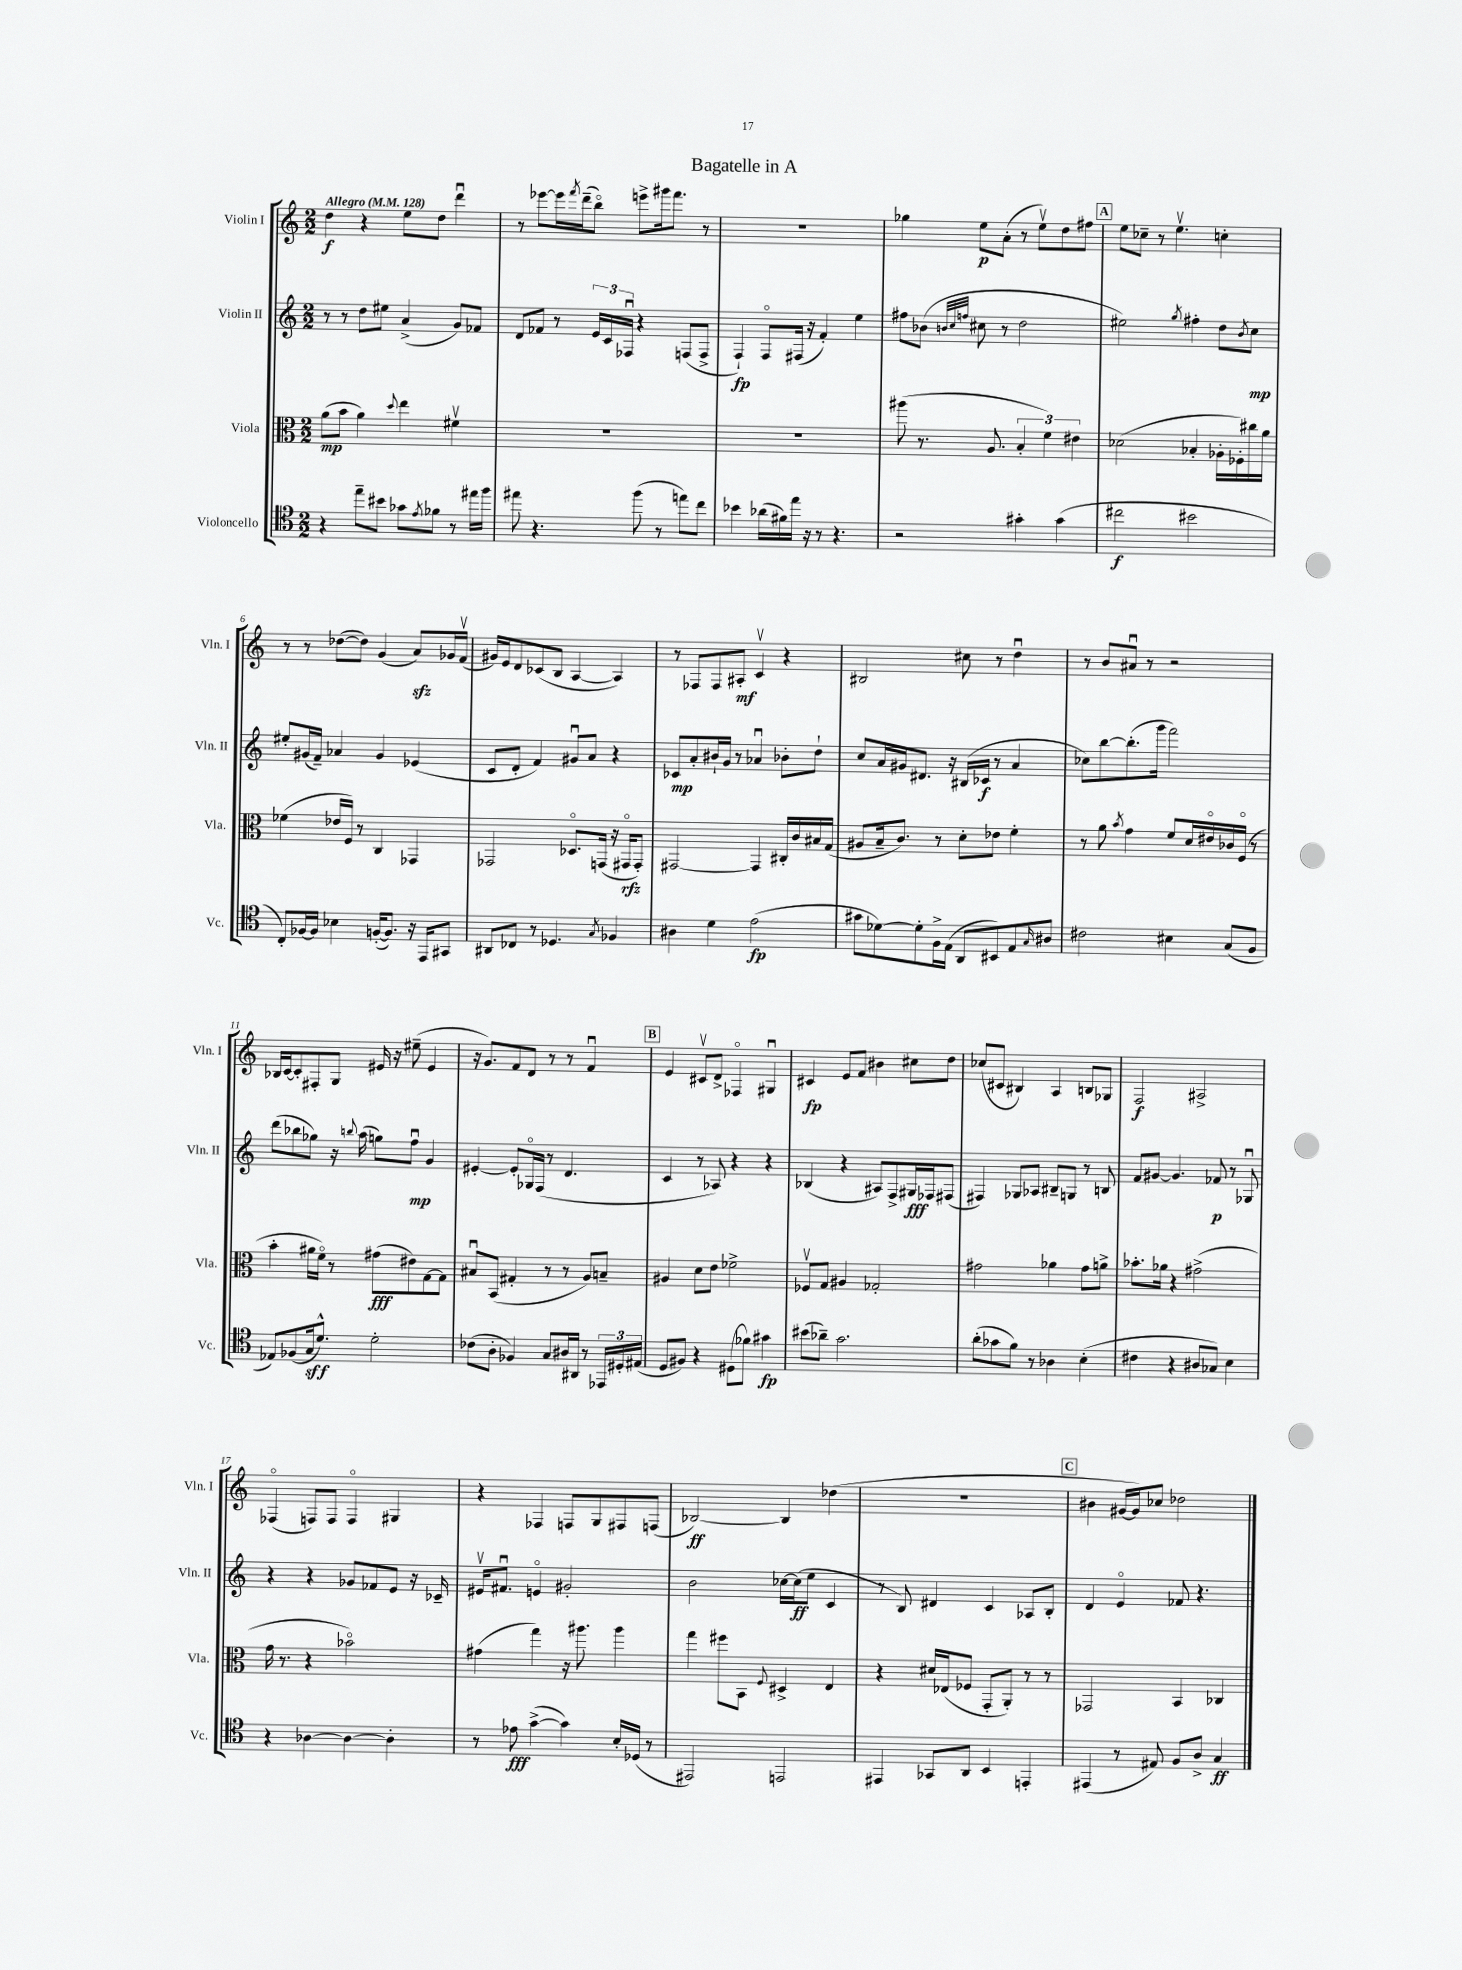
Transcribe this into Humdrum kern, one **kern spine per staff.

**kern	**kern	**kern	**kern
*staff4	*staff3	*staff2	*staff1
*clefC4	*clefC3	*clefG2	*clefG2
*k[]	*k[]	*k[]	*k[]
*M2/2	*M2/2	*M2/2	*M2/2
*MM128	*MM128	*MM128	*MM128
4r	(8a	8r	4dd
.	8b	8r	.
8ee~	4a)	8dd	4r
8b#	.	8ee#	.
.	8qqdd	.	.
8g-	4ee	(4a^	8ee
8qe	.	.	.
8f-	.	.	8dd
8r	4f#v	8g)	4dddu
16ee#	.	8f-	.
16ff	.	.	.
=	=	=	=
8ee#	1r	8d	8r
4.r	.	8f-	[8eee-
.	.	8r	16eee-]
.	.	.	8qfff
.	.	.	(16ddd~
.	.	24e	8bbo)
.	.	24c	.
.	.	24F-u	.
(8ff	.	4r	8eee^
8r	.	.	16ggg#
.	.	.	8.fff
8ee)	.	(8F	.
8cc	.	8F^	8r
=	=	=	=
4b-	1r	4F`)	1r
(16a-	.	8Fo	.
16f#)	.	.	.
16ee	.	(16F#	.
16r	.	16r	.
8r	.	4f')	.
4.r	.	.	.
.	.	4ee	.
=	=	=	=
2r	(8aa#	8ff#	4gg-
.	8.r	(8b-	.
.	.	32qqb	.
.	.	32qqcc	.
.	.	32qqff	.
.	.	8cc#	8ee
.	8.A	.	.
.	.	8r	(8a'
4g#'	6B'	2dd	8r
.	.	.	8eev)
.	6f)	.	.
(4g#	.	.	8dd
.	6e#	.	.
.	.	.	8ff#
=	=	=	=
2cc#	(2d-	2ee#)	8ee
.	.	.	8cc-~
.	.	.	8r
.	.	.	4.eev
.	.	8qgg	.
2b#	4B-'	4ff#'	.
.	16A-'	8dd	4cc'
.	16F-')	.	.
.	.	8qb	.
.	16cc#	8cc	.
.	16a	.	.
=	=	=	=
8C')	(4f-	8ee#'	8r
[16F-	.	(16g#	8r
16F-]	.	16f~)	.
4B-	16e-	4a-	([8dd-
.	16F)	.	.
.	8r	.	8dd-])
([16F'	4C	4g#	(4g
8.F])	.	.	.
16r	4GG-	(4e-	8a)
16EE	.	.	.
8GG#	.	.	16g-
.	.	.	(16fv
=	=	=	=
8AA#	2GG-	8c	16g#)
.	.	.	16e
8C-	.	8d'	8d
8r	.	4f)	(8c-
4.D-	.	.	8B
.	8.D-o	8g#u	[4A
.	.	8a	.
.	(16GG	.	.
8qG	.	.	.
4F-	16r	4r	4A])
.	16GG#o	.	.
.	8GG#')	.	.
=	=	=	=
4A#	[2GG#	8c-	8r
.	.	8a'	8F-
4d	.	16b#`	8F-
.	.	16g	.
.	.	8r	8A#'
(2e	4GG#]	4a-u	4cv
.	16C#'	8b-'	4r
.	16c	.	.
.	16B#	8dd`	.
.	(16G	.	.
=	=	=	=
8g#	8A#	8cc	2B#
[8d-)	16B~	16a	.
.	8.c)	16g#	.
8d-']	.	8.d#	.
16F^	8r	.	.
(16E	.	16r	.
8AA	8d'	(16B#	8cc#
.	.	16c-	.
8BB#)	8e-	8r	8r
8E	4f'	4a	4ddu
16qqG	.	.	.
8A#	.	.	.
=	=	=	=
2c#	8r	8cc-)	8r
.	8a	[8bb	8b
.	8qb	.	.
.	4g	(8.bb']	8a#u
.	.	.	8r
.	.	16ggg	.
4B#	8f	2fff)	2r
.	16d	.	.
.	16e#o	.	.
(8G	16c-	.	.
.	(16Fo	.	.
8F	8r	.	.
=	=	=	=
8E-)	4b'	(8ddd	16B-
.	.	.	[16c
(8F-	.	8bb-	8c']
16G	16a#	8gg-)	8F#'
8.d^^)	16fo)	.	.
.	8r	16r	8G
.	.	8qqbb	.
.	.	(16aa	.
2d'	(8g#	8gg)	16e#
.	.	.	16r
.	8e#)	8ffu	(8ee#~
.	[8G	4g	4e#
.	8G]	.	.
=	=	=	=
(8c-	8B#u	[4e#'	16r
.	.	.	8.g)
8A'	(8BB	.	.
4F-)	4G#'	8e#']	8f
.	.	16G-o	8d
.	.	(16F	.
8G	8r	8r	8r
16A#	8r	4.d	8r
16AA#	.	.	.
8r	8A)	.	4fu
24EE-	8B~	.	.
24D#'	.	.	.
(24E#	.	.	.
=	=	=	=
8D	4A#	4c	4e
8F#)	.	.	.
4r	8d	8r	8c#v
.	8e	8A-)	8d^
(8D#	2f-^	4r	4F-o
8f-)	.	.	.
4g#	.	4r	4G#u
=	=	=	=
(8b#	8F-v	(4B-	4c#
8a-~)	8G	.	.
2.g	4A#	4r	8e
.	.	.	8f
.	2G-'	8A#)	4b#
.	.	8F^	.
.	.	16G#	8cc#
.	.	16F-	.
.	.	(8F#	8dd
=	=	=	=
(8a'	2g#	4F#)	(8cc-
8g-	.	.	8c#
8f)	.	8G-	4B#)
8r	.	8A-	.
4A-	4a-	8B#~	4A
.	.	8G	.
(4B'	8g#	8r	8B
.	8a^	8B	8G-
=	=	=	=
4c#	8.b-'	8f	2F
.	.	[8g#	.
.	16a-	.	.
4r	4r	4.g#]	.
8A#	(2g#^	.	2A#^
8G-)	.	8f-	.
4B	.	8r	.
.	.	8G-u	.
=	=	=	=
4r	16g	4r	(4F-o
.	8.r	.	.
[4A-	4r	4r	8F)
.	.	.	8F
4A-_	2b-o)	8g-	4Fo
.	.	8f-	.
4A-']	.	8e	4G#
.	.	16r	.
.	.	16c-~	.
=	=	=	=
8r	(4g#	16e#v	4r
.	.	8.f#u	.
8e-	.	.	.
([4g^	4gg)	4eo	4F-
4g])	16r	2g#'	8F
.	8.aa#	.	.
.	.	.	8G
16B'	4aa#	.	8F#
(16D-	.	.	.
8r	.	.	(8F
=	=	=	=
2EE#)	4gg	2b	[2B-)
.	8ff#	.	.
.	8BB	.	.
.	8qqF	.	.
2EE	4D#^	[16cc-	4B-]
.	.	(16cc-]	.
.	.	8ee	.
.	4E	4c	(4dd-
=	=	=	=
4EE#	4r	8r	1r
.	.	8B)	.
8GG-	16d#	4d#	.
.	(16E-	.	.
8AA	8F-	.	.
4BB	8GG'	4c	.
.	8AA')	.	.
4EE'	8r	8A-	.
.	8r	8B'	.
=	=	=	=
(4EE#	2GG-	4d	4b#
8r	.	4eo	[16g#
.	.	.	16g#])
8E#)	.	.	8cc-
8F	4BB	8f-	2dd-
8A^	.	4.r	.
4G	4C-	.	.
==	==	==	==
*-	*-	*-	*-
